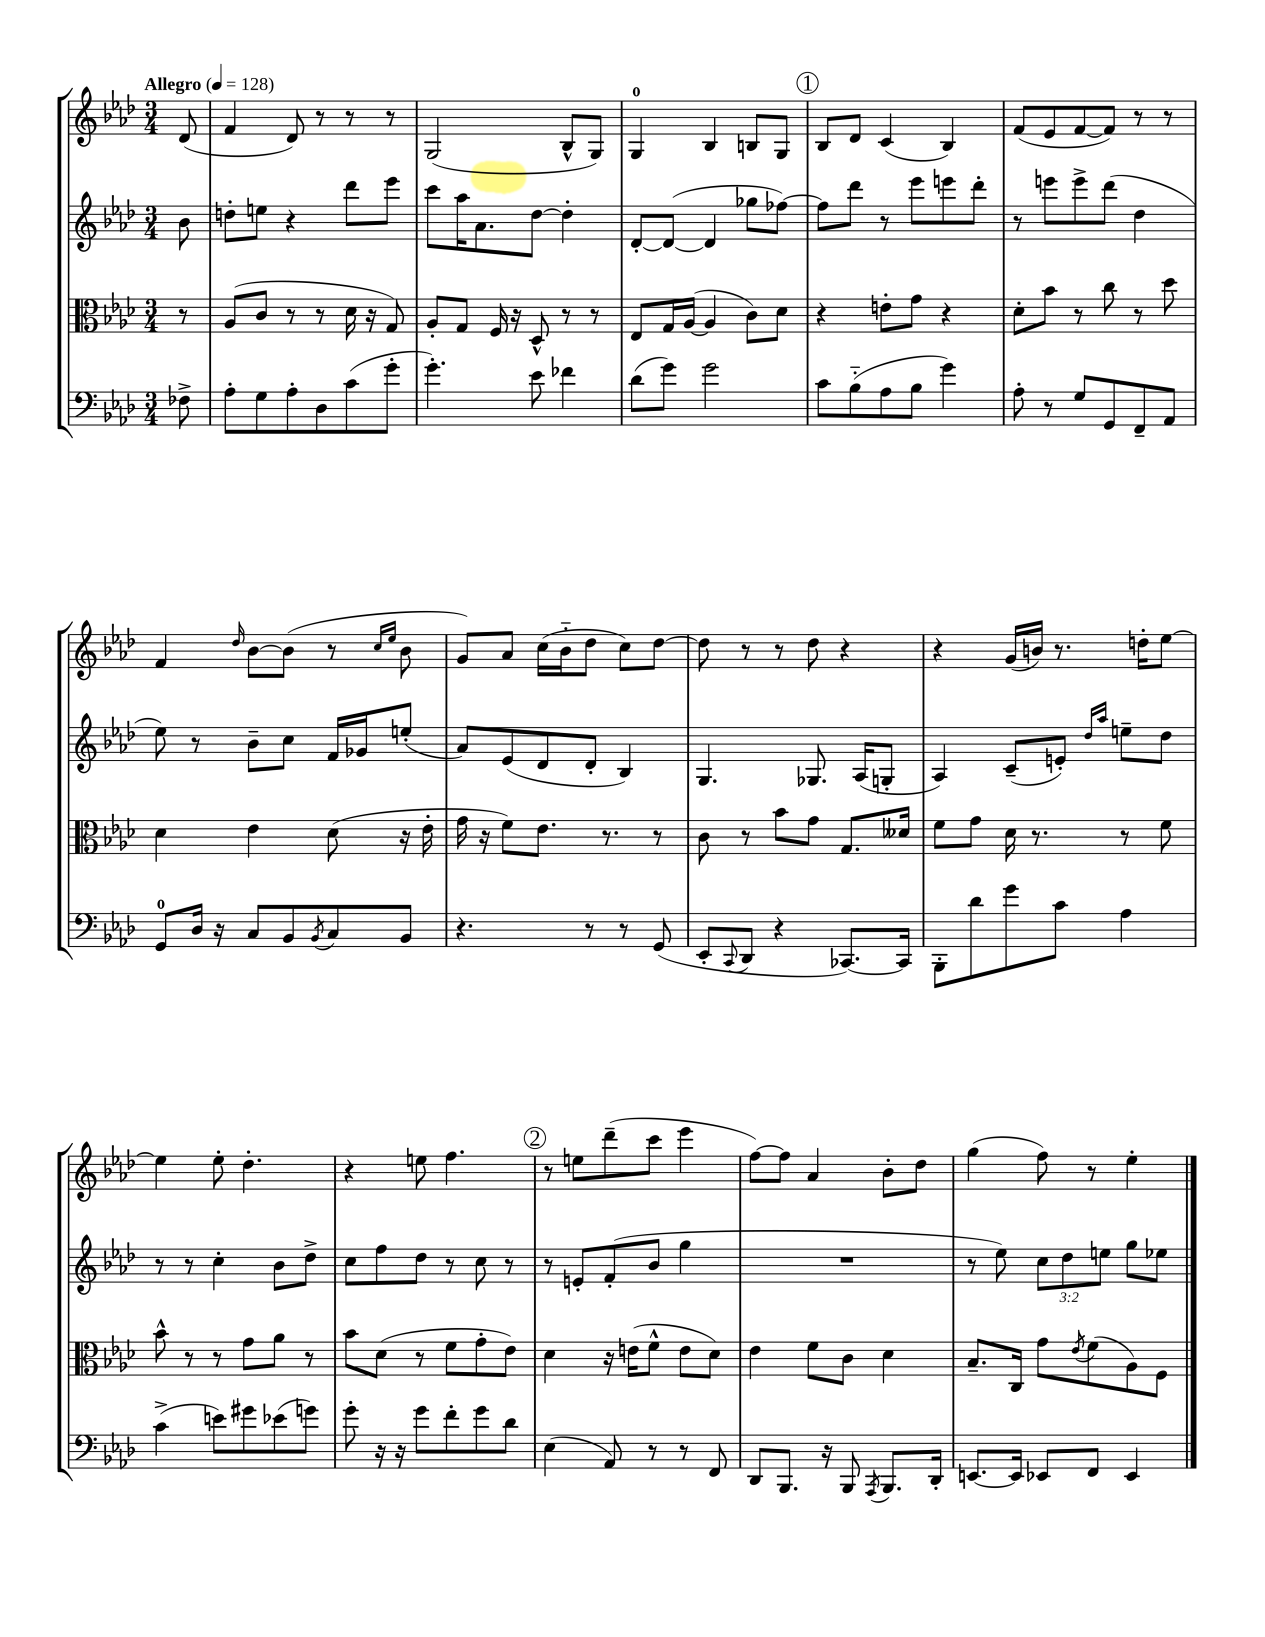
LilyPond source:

<<
\new StaffGroup <<
\new Staff = "s0" {
    \clef treble \key aes \major \numericTimeSignature \time 3/4 \partial 8 \tempo "Allegro" 4 = 128
    des'8( |
    f'4 des'8) r8 r8 r8 |
    g2( bes8-^ g8) |
    g4-0 bes4 b8 g8 |
    \mark \markup { \circle "1" } bes8 des'8 c'4( bes4) |
    f'8( ees'8 f'8~ f'8) r8 r8 |
    f'4 \grace { des''16 } bes'8~ bes'8( r8 \grace { c''16 ees''16 } bes'8 |
    g'8) aes'8 c''16( bes'16-_ des''8 c''8) des''8~ |
    des''8 r8 r8 des''8 r4 |
    r4 g'16( b'16) r8. d''16-. ees''8~ |
    ees''4 ees''8-. des''4.-. |
    r4 e''8 f''4. |
    \mark \markup { \circle "2" } r8 e''8 des'''8--( c'''8 ees'''4 |
    f''8~) f''8 aes'4 bes'8-. des''8 |
    g''4( f''8) r8 ees''4-. \bar "|." |
}
\new Staff = "s1" {
    \clef treble \key aes \major \numericTimeSignature \time 3/4 \override Staff.TupletNumber.text = #tuplet-number::calc-fraction-text \partial 8
    bes'8 |
    d''8-. e''8 r4 des'''8 ees'''8 |
    c'''8 aes''16 aes'8. des''8~ des''4-. |
    des'8~-. des'8~( des'4 ges''8 fes''8~) |
    \mark \markup { \circle "1" } fes''8 des'''8 r8 ees'''8 e'''8 des'''8-. |
    r8 e'''8 e'''8-> des'''8( des''4 |
    ees''8) r8 bes'8-- c''8 f'16 ges'16 e''8-.( |
    aes'8) ees'8( des'8 des'8-. bes4) |
    g4. ges8. aes16( g8-. |
    aes4) c'8--( e'8-.) \grace { des''16 aes''16 } e''8-- des''8 |
    r8 r8 c''4-. bes'8 des''8-> |
    c''8 f''8 des''8 r8 c''8 r8 |
    \mark \markup { \circle "2" } r8 e'8-. f'8-.( bes'8 g''4 |
    R2. |
    r8 ees''8) \tuplet 3/2 { c''8 des''8 e''8 } g''8 ees''8 \bar "|." |
}
\new Staff = "s2" {
    \clef alto \key aes \major \numericTimeSignature \time 3/4 \partial 8
    r8 |
    aes8( c'8 r8 r8 des'16 r16 g8) |
    aes8-. g8 f16 r16 des8-^ r8 r8 |
    ees8 g16 aes16~( aes4 c'8) des'8 |
    \mark \markup { \circle "1" } r4 e'8-. g'8 r4 |
    des'8-. bes'8 r8 c''8 r8 des''8 |
    des'4 ees'4 des'8( r16 ees'16-. |
    g'16 r16 f'8) ees'8. r8. r8 |
    c'8 r8 bes'8 g'8 g8. deses'16 |
    f'8 g'8 des'16 r8. r8 f'8 |
    bes'8-^ r8 r8 g'8 aes'8 r8 |
    bes'8 des'8( r8 f'8 g'8-. ees'8) |
    \mark \markup { \circle "2" } des'4 r16 e'16( f'8-^ e'8 des'8) |
    ees'4 f'8 c'8 des'4 |
    bes8.-- c16 g'8 \acciaccatura { ees'8 } f'8( aes8) f8 \bar "|." |
}
\new Staff = "s3" {
    \clef bass \key aes \major \numericTimeSignature \time 3/4 \partial 8
    fes8-> |
    aes8-. g8 aes8-. des8 c'8( g'8-. |
    g'4.-.) ees'8 fes'4 |
    des'8( g'8) g'2 |
    \mark \markup { \circle "1" } c'8 bes8-_( aes8 bes8 g'4) |
    aes8-. r8 g8 g,8 f,8-- aes,8 |
    g,8-0 des16 r16 c8 bes,8 \acciaccatura { bes,8 } c8 bes,8 |
    r4. r8 r8 g,8( |
    ees,8-. \appoggiatura { c,8 } des,8 r4 ces,8.~) ces,16 |
    bes,,8-. des'8 g'8 c'8 aes4 |
    c'4->( e'8) gis'8 ees'8( g'8) |
    g'8-. r16 r16 g'8 f'8-. g'8 des'8 |
    \mark \markup { \circle "2" } ees4( aes,8) r8 r8 f,8 |
    des,8 bes,,8. r16 bes,,8 \acciaccatura { aes,,8 } bes,,8. des,16-. |
    e,8.~ e,16 ees,8 f,8 ees,4 \bar "|." |
}
>>
>>
\layout { \context { \Score \remove "Bar_number_engraver" } }
